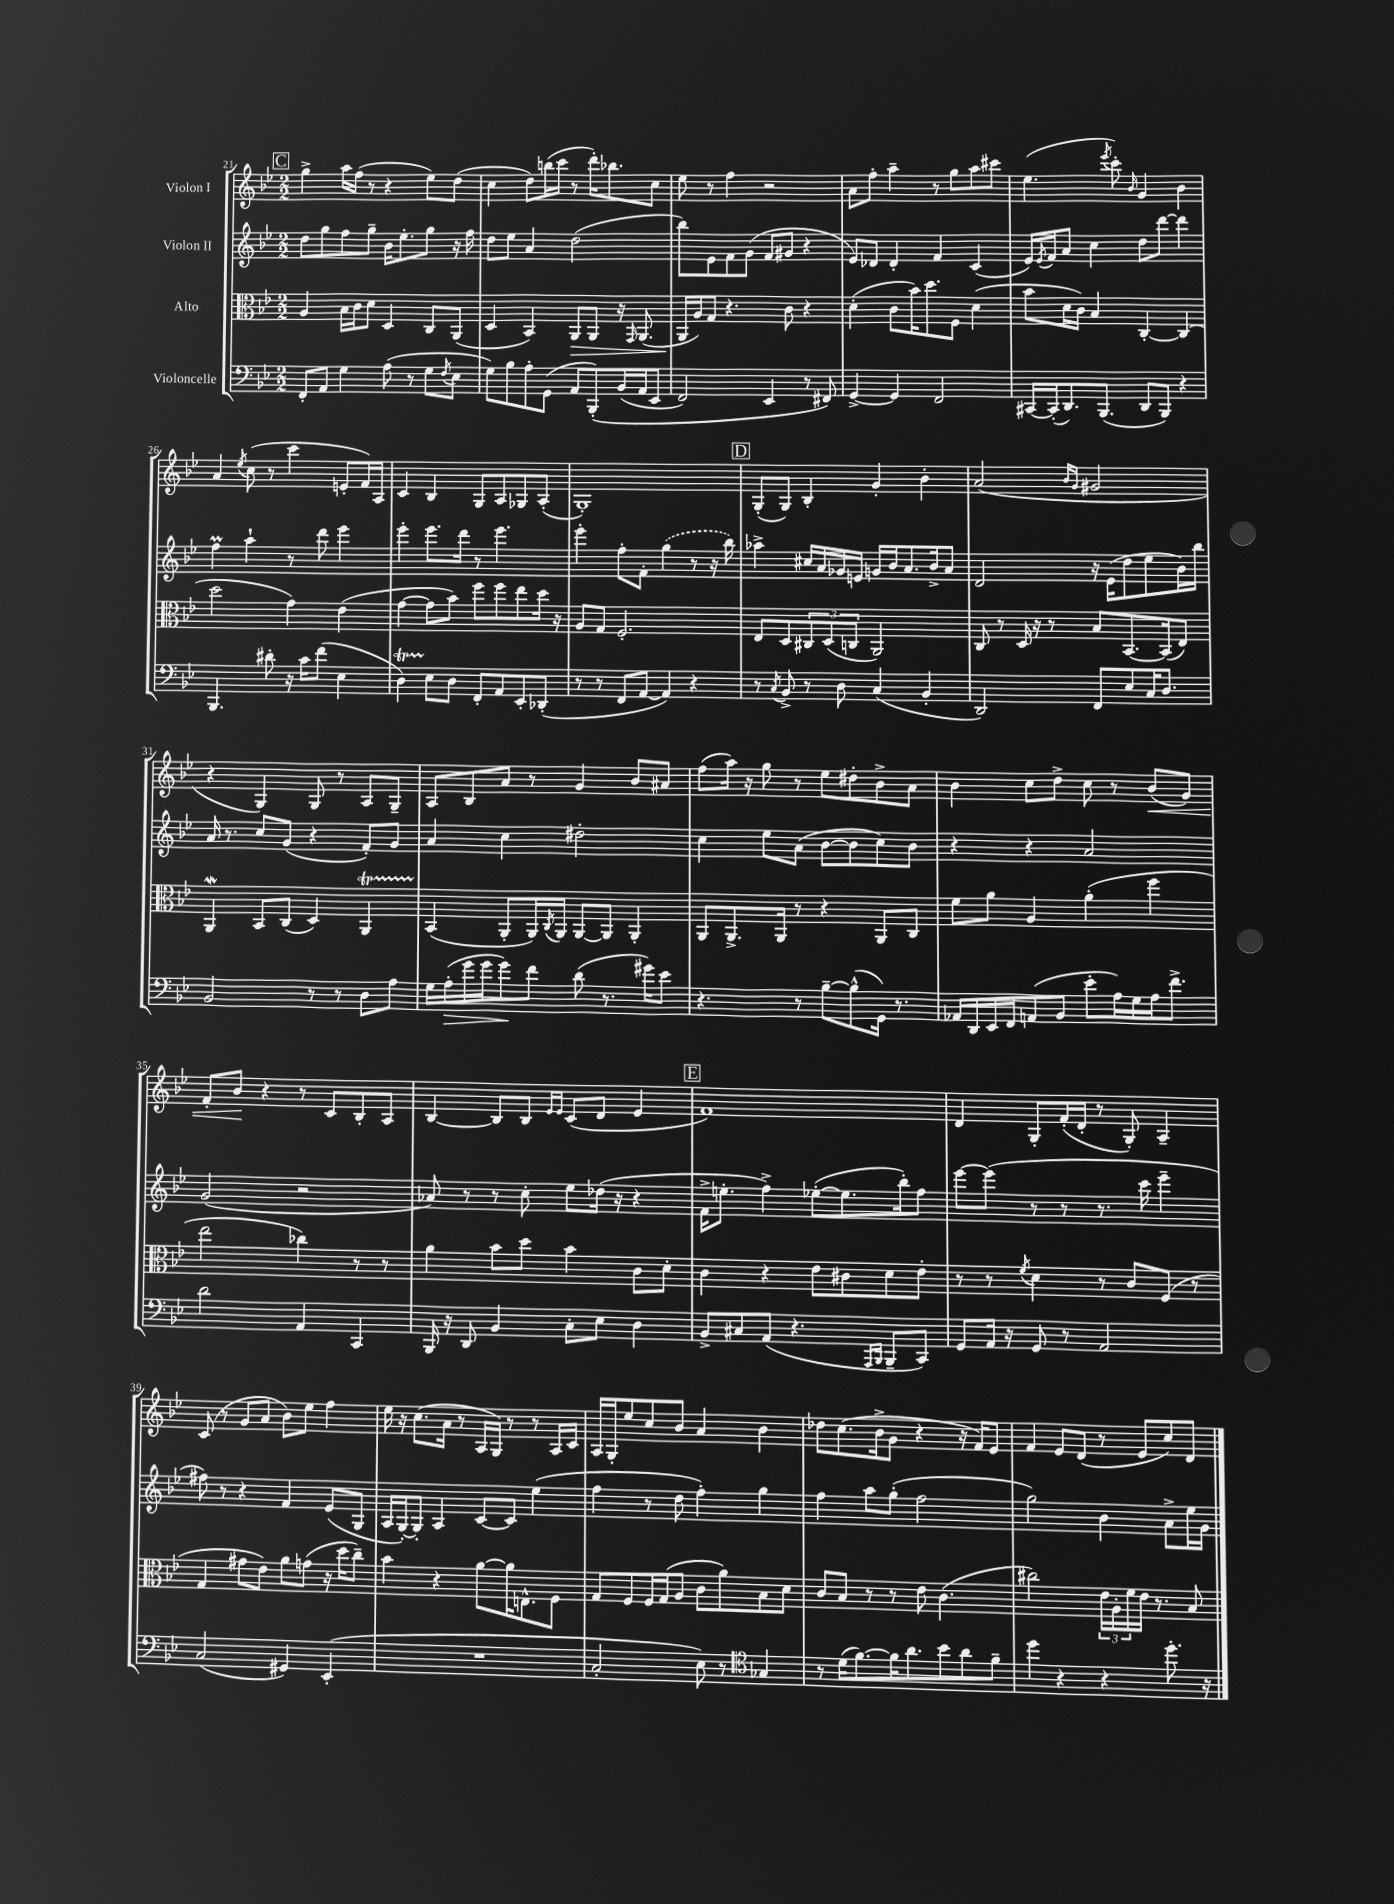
<<
\new StaffGroup <<
\new Staff = "s0" \with { instrumentName = "Violon I" } {
    \clef treble \key bes \major \numericTimeSignature \time 2/2
    \mark \markup { \box "C" } g''4-> a''16 f''16( r8 r4 ees''8) d''8( |
    c''4 d''8) b''16( c'''16 r8 d'''16-.) bes''8. c''8 |
    ees''8 r8 f''4 r2 |
    a'8 f''8-. a''4-- r8 g''8 a''8 cis'''8 |
    ees''4.( \acciaccatura { ees'''8 } c'''8-.) \grace { bes'16 } g'4 bes'4 |
    a'4 \acciaccatura { ees''8 } c''8( r8 c'''4 e'8-. f'16) a16 |
    c'4 bes4 g8 a8 ges8 a8-.( |
    g1-.) |
    \mark \markup { \box "D" } g8-.( g8) bes4-. g'4-. bes'4-. |
    a'2( \grace { bes'16 g'16 } gis'2 |
    r4 g4) g8 r8 a8 g8-- |
    a8 bes8 a'8 r8 g'4 bes'8 ais'8 |
    f''8( a''16) r16 g''8 r8 ees''8 dis''8-. bes'8-> a'8 |
    bes'4 c''8 d''8-> c''8 r8 bes'8\<( g'8) |
    f'8-. bes'8\! r4 r8 c'8 bes8-. a8 |
    bes4~ bes8 bes8 \grace { ees'16 ees'16 } c'8( d'8 ees'4 |
    \mark \markup { \box "E" } f'1) |
    d'4 g8-. f'16-.( d'16-. r8 g8-.) a4-- |
    c'8( r8 g'8 a'8 bes'8) ees''8 f''4 |
    ees''16 r16 c''8.( a'16 r8 a16 g16) r8 r8 a16 c'16 |
    a16 g16-. ees''8 c''8 bes'8 a'4 bes'4 |
    des''8 c''8.( bes'16-> g'8 r4 r16 f'16) ees'8 |
    f'4 ees'8 d'8( r8 ees'8 c''8) d'8 \bar "|." |
}
\new Staff = "s1" \with { instrumentName = "Violon II" } {
    \clef treble \key bes \major \numericTimeSignature \time 2/2
    \mark \markup { \box "C" } d''8 g''8 f''8 g''8-- bes'16 ees''8.-. g''8 r16 f''16 |
    d''8 ees''8 a'4 d''2( |
    bes''8) ees'8 f'8 g'8( f'8 gis'8 r4 |
    ees'8) des'8 des'4-. f'4 c'4( |
    ees'16) \acciaccatura { ees'8 } f'16 a'8 c''4 d''8 d'''8~ d'''4 |
    f''4\prall a''4-! r8 d'''8 ees'''4 |
    ees'''4-. ees'''8. d'''16 r8 ees'''4. |
    ees'''4-. f''8-. f'8-. \once \slurDashed g''4( r8 r16 bes''16) |
    \mark \markup { \box "D" } aes''4-> cis''16 a'16 ges'16 e'16 g'16 bes'16 a'8. bes'16-> a'8 |
    d'2 r16 ees'16( d''8 ees''8 bes'16) bes''16 |
    a'16 r8. c''8 g'8( r4 f'8-.) g'8 |
    a'4 c''4 dis''2-. |
    c''4 ees''8 a'8( bes'8~ bes'8 c''8) bes'8 |
    r4 r4 a'2 |
    g'2( r2 |
    aes'8) r8 r8 c''8-. ees''8 des''16( r16 r4 |
    \mark \markup { \box "E" } f'16-> e''8.-. f''4->) ees''8~-.( ees''8. bes''16-.) f''8 |
    ees'''8~ ees'''8( r8 r8 r8. c'''16 ees'''4-- |
    fis''8) r8 r4 f'4 ees'8( g8 |
    a16 g16~-.) g8-. a4 c'8~ c'8 ees''4( |
    f''4 r8 d''8 f''4-.) g''4 |
    f''4 a''8 g''8-.( f''2 |
    g''2) bes'4 a'8-> ees''16 g'16 \bar "|." |
}
\new Staff = "s2" \with { instrumentName = "Alto" } {
    \clef alto \key bes \major \numericTimeSignature \time 2/2
    \mark \markup { \box "C" } a4 bes16 c'16 d'8 d4 c8 a,8( |
    d4 bes,4) a,8\> a,8 r16 \grace { g,16 } a,8.( |
    a,16\! a16) g8 r4. c'8 r4 |
    d'4-.( c'8 bes'16) d''8. f8 d'4( |
    bes'8 d'16 c'16) bes4 c4~-. c4( |
    d''2 g'4) ees'4( |
    g'4~ g'8 bes'8) f''8 f''8 ees''8 d''16 r16 |
    a8 g8 f2.-. |
    \mark \markup { \box "D" } ees8 d8 \tuplet 3/2 { cis8 d8( c8 } a,2) |
    c8 r8 d16 r16 r8 bes8 bes,8.~ bes,16( ees8) |
    a,4\mordent bes,8 c8( d4) a,4\startTrillSpan |
    bes,4\stopTrillSpan( a,8-. a,16) \acciaccatura { c8 } a,16 a,8~ a,8 a,4-. |
    a,8 a,8.-> a,16 r8 r4 a,8 c8 |
    f'8 a'8 a4 a'4-.( f''4 |
    ees''2 ces''4) r8 r8 |
    a'4 bes'8 d''8 bes'4 c'8 d'8-. |
    \mark \markup { \box "E" } c'4 r4 ees'8 cis'8 d'8 ees'8-. |
    r8 r8 \acciaccatura { f'8 } d'4 r8 c'8 f8( r8 |
    g4 gis'8 ees'8) a'8 g'8( r16 d''16 c''8--) |
    bes'4 r4 a'8~ a'16 e8.-^ f8 |
    g8 f8 f16 g16( a8 c'8 a'8) bes8 d'8 |
    c'8 bes8 r8 r8 ees'8 c'4.( |
    cis''2) \tuplet 3/2 { ees'16 a16-. f'16 } ees'16 r8. bes8 \bar "|." |
}
\new Staff = "s3" \with { instrumentName = "Violoncelle" } {
    \clef bass \key bes \major \numericTimeSignature \time 2/2
    \mark \markup { \box "C" } f,8-. a,8 g4 a8( r8 g8 \acciaccatura { f8 } ees8 |
    g8) bes8 a8-. g,8( a,8 bes,,8-.)\( bes,16( a,16 ees,8 |
    f,2) ees,4 r8 fis,8\) |
    g,4~-> g,4 f,2 |
    cis,16~ cis,16-.( d,8.) bes,,8.( d,8 bes,,8) r4 |
    bes,,4. dis'8-. r16 c'16 f'8( ees4 |
    d4\startTrillSpan) ees8\stopTrillSpan d8 f,8-. a,8 ees,8-. des,8-.( |
    r8 r8 f,8 a,8~ a,4) r4 |
    \mark \markup { \box "D" } r8 \acciaccatura { c8 } bes,8-> r8 d8 c4( bes,4-. |
    d,2) f,8 ees8 c16 d8. |
    bes,2 r8 r8 d8 a8 |
    g16 a16-.\>( g'16 g'16 g'8\!) f'8 d'8( r8. gis'16) ees'8 |
    r4. r8 bes8~-- bes8-^( g,16) r8. |
    aes,16 d,16 ees,16 f,16 a,8( bes,8 ees'8-. a16) g16 a16 f'8.-> |
    d'2 a,4 c,4 |
    bes,,16 r16 d,8 bes,4 c8-. ees8 d4 |
    \mark \markup { \box "E" } bes,8-> cis8 a,8( r4. \grace { a,,16 bes,,16 } bes,,8-- c,8) |
    g,8 a,16 r16 g,8 r8 a,2 |
    c2( gis,4) ees,4-.( |
    R1 |
    c2-. ees8) r8 \clef tenor ges4 |
    r8 d'16( f'8.~) f'16 a'8. bes'8 a'8 f'8-- |
    d''4 r4 r4 d''8.-. r16 \bar "|." |
}
>>
>>
\layout { \context { \Score currentBarNumber = #21 } }
